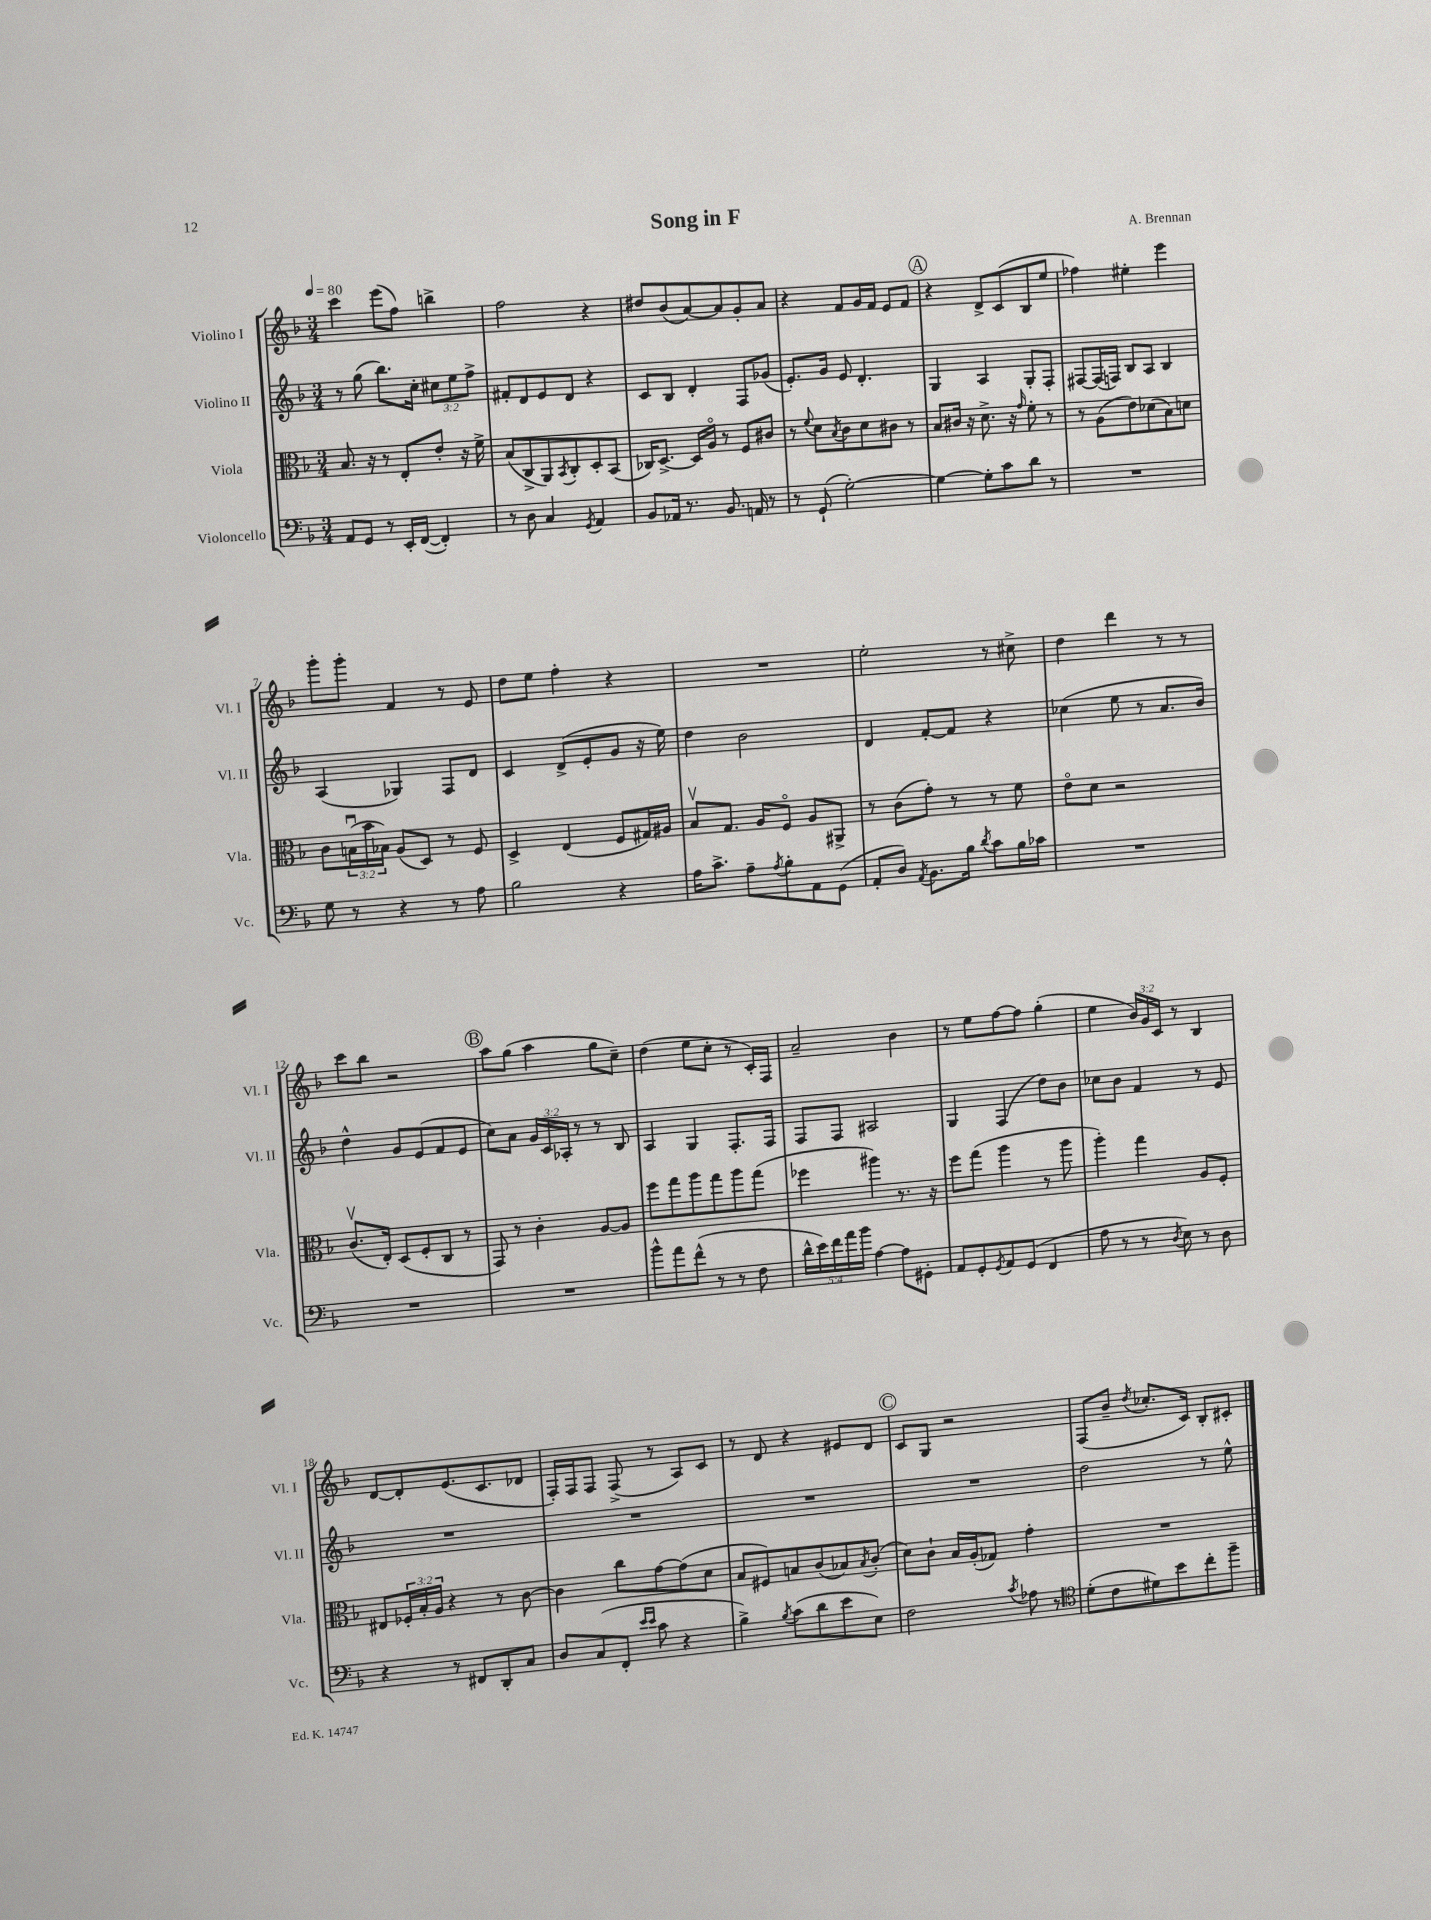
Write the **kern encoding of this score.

**kern	**kern	**kern	**kern
*staff4	*staff3	*staff2	*staff1
*clefF4	*clefC3	*clefG2	*clefG2
*k[b-]	*k[b-]	*k[b-]	*k[b-]
*M3/4	*M3/4	*M3/4	*M3/4
*MM80	*MM80	*MM80	*MM80
8AA	8.B-	8r	4ccc
8GG	.	(8gg	.
.	16r	.	.
8r	8r	8.bb-)	(8eee
16EE'	8E'	.	8ff)
([16FF	.	16cc'	.
4FF'])	8e'	12cc#	4bb^
.	.	12ee	.
.	16r	.	.
.	.	12ff^	.
.	16f^	.	.
=	=	=	=
8r	(8B-	8f#'	2ff
8D	8C^	8d	.
4C	8AA)	8e	.
.	8qBB-	.	.
.	8C'	8d	.
8qGG	.	.	.
4AA	8D'	4r	4r
.	(8BB-	.	.
=	=	=	=
8BB-	16C-)	8c	8dd#
.	[8.D^	.	.
16AA-	.	8B-	(8b-
8.r	.	.	.
.	16D]	4d'	[8a)
.	16Ao	.	.
8.BB-	8r	.	8a]
.	8F	8F	8g'
16AA	.	.	.
8r	8c#	(8g-	8a
=	=	=	=
8r	8r	8.e')	4r
.	8qqf	.	.
(8GG`	8d	.	.
.	.	16g	.
.	8qB-	.	.
[2G')	8c	8e	8f
.	8d	4.d'	16g
.	.	.	16f
.	8c#	.	8e
.	8r	.	8f
=	=	=	=
4G_	8B-	4G	4r
.	16c#	.	.
.	16r	.	.
8G']	8.d^	4A	8d^
8c	.	.	(8c
.	16r	.	.
.	16qqg	.	.
8d	8f'	8G'	8B-
8r	8r	8F'	8ee
=	=	=	=
2.r	8r	[8F#	4ff-)
.	(8A	(16F#]	.
.	.	16F)	.
.	8e)	8B-	4ee#'
.	(8d-	8A	.
.	8B-)	4B-	4eee
.	8d	.	.
=	=	=	=
8G	8c	(4A	8ggg'
8r	(24Bu	.	8ggg'
.	24b-	.	.
.	24B-)	.	.
4r	(8A	4G-)	4f
.	8D)	.	.
8r	8r	8F	8r
8A	8F	8d	8e
=	=	=	=
2B-	4D^	4c	8dd
.	.	.	8ee
.	(4E	(8d^	4ff'
.	.	8e'	.
4r	8F	8g	4r
.	16G#)	16r	.
.	16A#	16ee)	.
=	=	=	=
16A	8B-v	4dd	2.r
8.c^	.	.	.
.	8.G	.	.
8A~	.	2b-	.
.	16A	.	.
8qA	.	.	.
8B-'	8Fo	.	.
8AA	8A	.	.
(8GG	8AA#^	.	.
=	=	=	=
8AA'	8r	4d	2ee'
8D)	(8c	.	.
8qAA	.	.	.
8.BB-	8g')	[8f'	.
.	8r	8f]	.
16B-	.	.	.
8qd	.	.	.
8c	8r	4r	8r
16B-	8f	.	8cc#^
16c-	.	.	.
=	=	=	=
2.r	8eo	(4cc-	4dd
.	8d	.	.
.	2r	8ee	4ddd
.	.	8r	.
.	.	8.a	8r
.	.	.	8r
.	.	16b-)	.
=	=	=	=
2.r	(8.cv	4dd^^	8ccc
.	.	.	8bb-
.	16E')	.	.
.	(8D	8g	2r
.	8F'	(8e	.
.	8C	8f	.
.	8r	8e	.
=	=	=	=
2.r	8GG)	8cc)	8aa
.	8r	8a	(8gg
.	4c'	24g	4aa
.	.	24c	.
.	.	24A-'	.
.	.	8r	.
.	[8A	8r	8gg
.	8A]	8B-	8cc~)
=	=	=	=
8b-^^	8ff	4A	(4dd
8a	8gg	.	.
(8f^^	8aa	4G	8ee
8r	8gg	.	8cc'
8r	8aa	8.F'	8r
8F	(8gg	.	16c')
.	.	16F	16F
=	=	=	=
20d^^	4ff-	8F	2a~
20e)	.	.	.
20f	.	.	.
.	.	8F	.
20a	.	.	.
20b-	.	.	.
[4A	4aa#)	2A#	.
8A]	8.r	.	4b-
8GG#'	.	.	.
.	16r	.	.
=	=	=	=
8AA	8ff	4G	8r
8GG'	(8gg	.	8ee
8qGG	.	.	.
8AA	4aa	(4F	[8ff
(8GG	.	.	8ff]
4FF	8r	8dd)	(4gg'
.	8aa	8b-	.
=	=	=	=
8A	4aa')	8cc-	4ee
8r	.	8b-	.
8r	4gg	4f	24b-)
.	.	.	24g
.	.	.	24c
8qD	.	.	.
8E)	.	.	8r
8r	8A	8r	4B-
8D	8F'	8e	.
=	=	=	=
4r	8E#	2.r	[8d
.	24F-'	.	8d']
.	24B-'	.	.
.	24A	.	.
8r	4r	.	(8.e
8FF#	.	.	.
.	.	.	8.c
8DD'	8r	.	.
8C	[8c	.	8d-
=	=	=	=
8D	4c]	2.r	16F')
.	.	.	16F
(8C	.	.	8F
8FF'	8cc	.	(8F^
16qqe	.	.	.
16qqe	.	.	.
8c	[8g	.	8r
4r	(8g]	.	8A)
.	8d	.	8c
=	=	=	=
4B-^)	8B-	2.r	8r
.	8F#)	.	8d
8qB-	.	.	.
(8c	8B	.	4r
8d	(8c	.	.
8e	8B-)	.	8e#
.	8qB-	.	.
8E)	(8c'	.	8d
=	=	=	=
2F	8d)	2.r	8c
.	8c`	.	8G
.	16B-	.	2r
.	(16A'	.	.
.	8G-)	.	.
8qc	.	.	.
8A-	4g'	.	.
8r	.	.	.
=	=	=	=
*clefC4	*	*	*
(8d'	2.r	2dd	(8F
8c	.	.	8b-~
.	.	.	8qdd
8d#)	.	.	8.cc-'
8b-	.	.	.
.	.	.	16c)
8cc'	.	8r	8B-'
8ff~	.	8ee^^	8c#'
==	==	==	==
*-	*-	*-	*-
